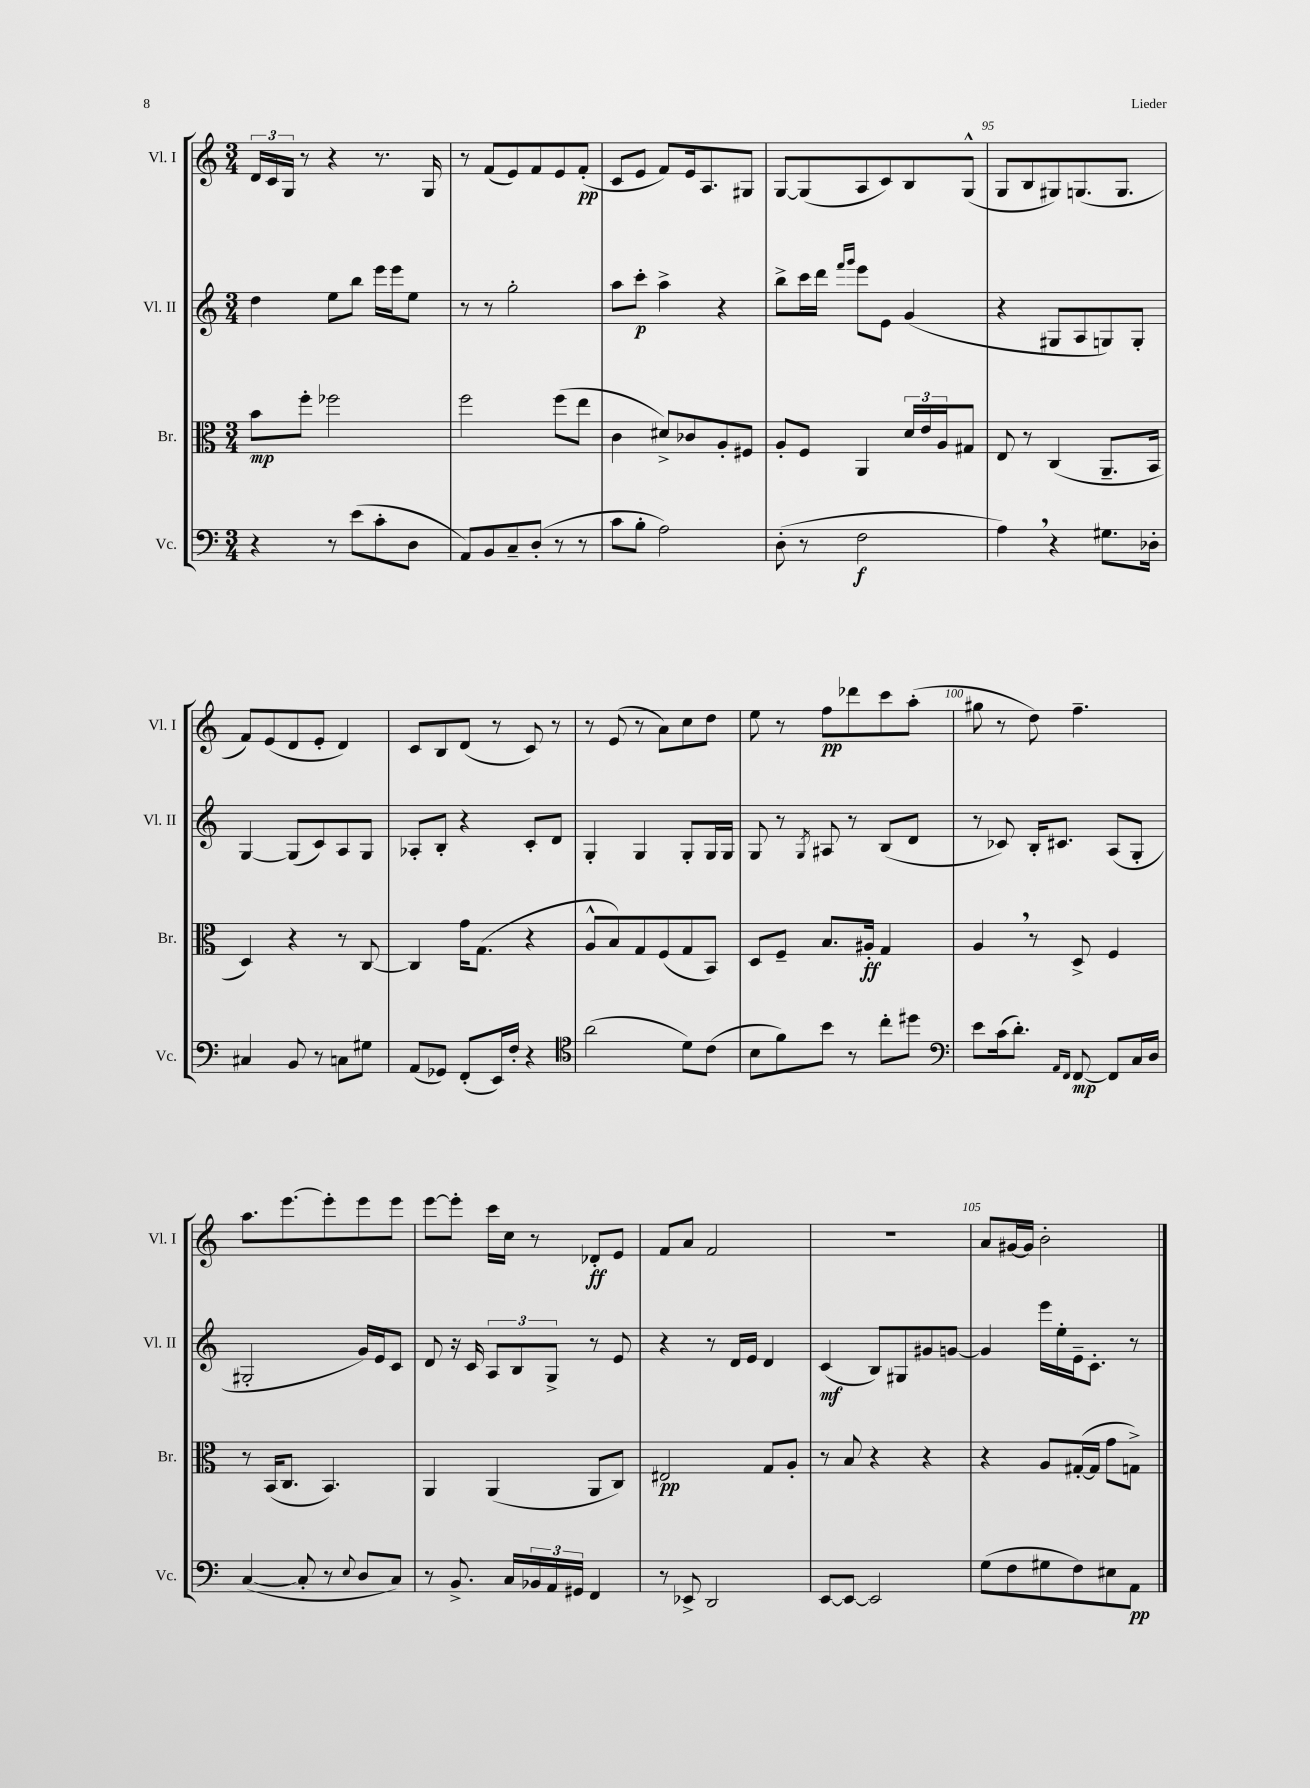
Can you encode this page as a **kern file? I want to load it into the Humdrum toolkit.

**kern	**kern	**kern	**kern
*staff4	*staff3	*staff2	*staff1
*clefF4	*clefC3	*clefG2	*clefG2
*k[]	*k[]	*k[]	*k[]
*M3/4	*M3/4	*M3/4	*M3/4
4r	8b	4dd	24d
.	.	.	24c
.	.	.	24G
.	8ff'	.	8r
8r	2ff-	8ee	4r
(8e	.	8bb	.
8c'	.	16eee	8.r
.	.	16eee	.
8D	.	8ee	.
.	.	.	16G
=	=	=	=
8AA)	2ff	8r	8r
8BB	.	8r	(8f
8C~	.	2gg'	8e)
(8D'	.	.	8f
8r	(8ff	.	8e
8r	8ee	.	(8f'
=	=	=	=
8c	4c	8aa	8c
8B'	.	8ccc'	8e
2A)	8d#^)	4aa^	8f)
.	8c-	.	16e
.	.	.	8.A
.	8A'	4r	.
.	8F#	.	8G#
=	=	=	=
(8D'	8A'	8bb^	[8G
8r	8F	16ccc	(8G]
.	.	16ddd	.
.	.	16qqfff	.
.	.	16qqggg	.
2F	4AA	8eee	8A
.	.	8e	8c)
.	24d	(4g	8B
.	24e	.	.
.	24A	.	.
.	8G#	.	(8G^^
=	=	=	=
4A)	8E	4r	8G
.	8r	.	8B
4r	(4C	8G#	8G#)
.	.	8A	(8.G
8.G#	8.AA~	8G)	.
.	.	.	8.G
.	.	8G'	.
16D-'	16BB	.	.
=	=	=	=
4C#	4D)	[4G	8f)
.	.	.	(8e
8BB	4r	(8G]	8d
8r	.	8c)	8e'
8C	8r	8A	4d)
8G#	[8C	8G	.
=	=	=	=
(8AA	4C]	8A-'	8c
8GG-)	.	8B'	8B
(8FF'	16g	4r	(8d
.	(8.G	.	.
16EE)	.	.	8r
16F'	.	.	.
4r	4r	8c'	8c)
.	.	8d	8r
=	=	=	=
*clefC4	*	*	*
(2a	8A^^	4G'	8r
.	8B)	.	(8e
.	8G	4G	8r
.	(8F	.	8a)
8d)	8G	8G'	8cc
(8c	8BB)	16G	8dd
.	.	16G	.
=	=	=	=
8B	8D	8G	8ee
8f)	8F~	8r	8r
.	.	8qG	.
8b	8.B	8A#	8ff
8r	.	8r	8ddd-
.	16A#'	.	.
8cc'	4G	(8B	8ccc
8dd#	.	8d	(8aa'
=	=	=	=
*clefF4	*	*	*
8e	4A	8r	8gg#
(16c	.	8c-)	8r
8.d')	.	.	.
.	8r	16B'	8dd)
.	.	8.c#	.
16qqAA	.	.	.
16qqFF	.	.	.
[8FF	8D^	.	4.ff~
8FF]	4F	(8A	.
16C	.	8G'	.
16D	.	.	.
=	=	=	=
([4C	8r	2G#'	8.aa
.	(16BB	.	.
.	8.C	.	[8.eee
8C']	.	.	.
8r	4.BB)	.	8eee']
8qqE	.	.	.
8D	.	16g)	8eee
.	.	16e	.
8C)	.	8c	8eee
=	=	=	=
8r	4AA	8d	[8eee
8.BB^	.	16r	8eee']
.	.	16c	.
.	(4AA	12A	16ccc
16C	.	.	16cc
.	.	12B	.
24BB-	.	.	8r
24AA	.	12G^	.
24GG#	.	.	.
4FF	8AA	8r	8d-'
.	8C)	8e	8e
=	=	=	=
8r	2E#	4r	8f
8EE-^	.	.	8a
2DD	.	8r	2f
.	.	16d	.
.	.	16e	.
.	8G	4d	.
.	8A'	.	.
=	=	=	=
[8EE	8r	(4c	2.r
8EE_	8B	.	.
2EE]	4r	8B)	.
.	.	8G#	.
.	4r	8g#	.
.	.	[8g	.
=	=	=	=
(8G	4r	4g]	8a
8F	.	.	[16g#
.	.	.	16g#]
8G#	8A	16eee	2b'
.	.	16ee'	.
8F)	([16G#'	16e~	.
.	16G#]	8.c'	.
8E#	8g	.	.
8AA	8G^)	8r	.
==	==	==	==
*-	*-	*-	*-
